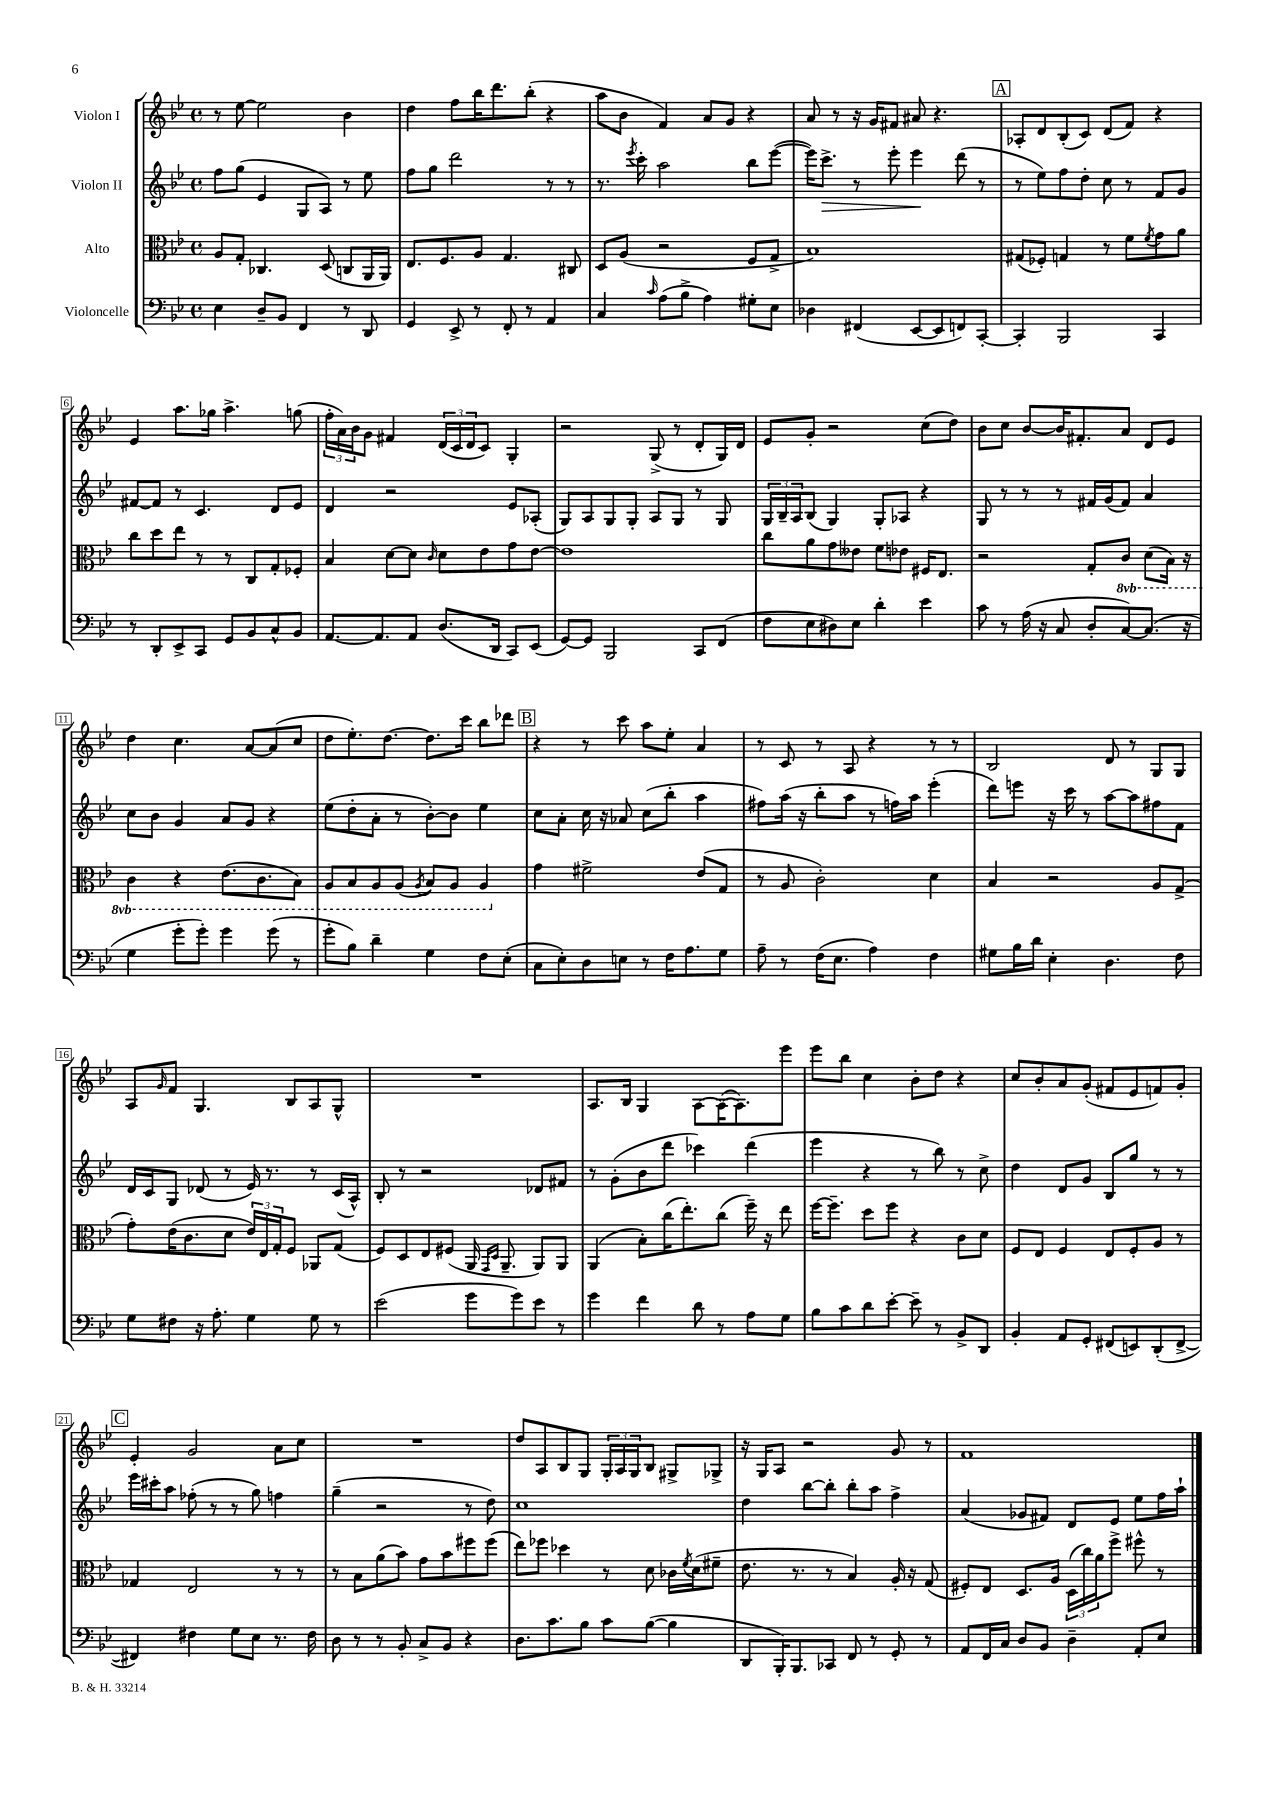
<<
\new StaffGroup <<
\new Staff = "s0" \with { instrumentName = "Violon I" } {
    \clef treble \key bes \major \defaultTimeSignature \time 4/4
    r8 ees''8~ ees''2 bes'4 |
    d''4 f''8 bes''16 d'''8. bes''8-.( r4 |
    a''8 bes'8 f'4) a'8 g'8 r4 |
    a'8 r8 r16 g'16 fis'8 ais'8 r4. |
    \mark \markup { \box "A" } aes8-. d'8 bes8-.( c'8) d'8( f'8) r4 |
    ees'4 a''8. ges''16 a''4.-> g''8( |
    \tuplet 3/2 { f''16-. a'16) bes'16 } g'8 fis'4 \tuplet 3/2 { d'16( c'16 d'16 } c'8) g4-. |
    r2 g8->( r8 d'8-. g16) d'16 |
    ees'8 g'8-. r2 c''8( d''8) |
    bes'8 c''8 bes'8~ bes'16 fis'8.-. a'8 d'8 ees'8 |
    d''4 c''4. a'8~ a'8( c''8 |
    d''8 ees''8.-.) d''8.~ d''8. c'''16 bes''8 des'''8 |
    \mark \markup { \box "B" } r4 r8 c'''8 a''8 ees''8-. a'4 |
    r8 c'8 r8 a8 r4 r8 r8 |
    bes2 d'8 r8 g8 g8 |
    a8 \grace { g'16 } f'8 g4. bes8 a8 g8-^ |
    R1 |
    a8. bes16 g4 a8~ a16~( a8.) ees'''8 |
    ees'''8 bes''8 c''4 bes'8-. d''8 r4 |
    c''8 bes'8-. a'8 g'8-.( fis'8 ees'8 f'8) g'8-. |
    \mark \markup { \box "C" } ees'4-. g'2 a'8 c''8 |
    R1 |
    d''8 a8 bes8 g8 \tuplet 3/2 { g16-. a16 g16 } bes8 gis8-> ges8-> |
    r16 g16 a8 r2 g'8 r8 |
    f'1 \bar "|." |
}
\new Staff = "s1" \with { instrumentName = "Violon II" } {
    \clef treble \key bes \major \defaultTimeSignature \time 4/4
    f''8 g''8( ees'4 g8 a8) r8 ees''8 |
    f''8 g''8 d'''2 r8 r8 |
    r8. \acciaccatura { ees'''8 } c'''16-. a''2 bes''8 ees'''8~( |
    ees'''16) c'''8.->\> r8 ees'''8-. ees'''4\! d'''8( r8 |
    \mark \markup { \box "A" } r8 ees''8) f''8 d''8-. c''8 r8 f'8 g'8 |
    fis'8~ fis'8 r8 c'4. d'8 ees'8 |
    d'4 r2 ees'8 aes8-.( |
    g8) a8 g8 g8-. a8 g8 r8 g8 |
    \tuplet 3/2 { g16 bes16-- a16 } bes8( g4) g8-. aes8 r4 |
    g8 r8 r8 r8 fis'16 g'16( fis'8) a'4 |
    c''8 bes'8 g'4 a'8 g'8 r4 |
    ees''8( d''8-. a'8-. r8 bes'8~-.) bes'8 ees''4 |
    \mark \markup { \box "B" } c''8 a'8-. c''16 r16 aes'8 c''8( bes''8-. a''4 |
    fis''8) a''16( r16 bes''8-. a''8 r8 f''16) a''16 ees'''4-.( |
    d'''8) e'''8 r16 c'''16 r8 a''8~ a''8 fis''8 f'8 |
    d'16 c'16 g8 des'8( r8 ees'16) r8. r8 c'16( a16-^) |
    bes8-. r8 r2 des'8 fis'8 |
    r8 g'8-.( bes'8 d'''8 ces'''4) d'''4( |
    ees'''4 r4 r8 bes''8) r8 c''8-> |
    d''4 d'8 g'8 bes8 g''8 r8 r8 |
    \mark \markup { \box "C" } ees'''16 cis'''16-. a''8 fes''8-.( r8 r8 g''8) f''4 |
    g''4--( r2 r8 d''8) |
    c''1 |
    d''4 bes''8~ bes''8-. bes''8-. a''8 f''4-> |
    a'4( ges'8 fis'8) d'8 ees'8 ees''8 f''16 a''16-! \bar "|." |
}
\new Staff = "s2" \with { instrumentName = "Alto" } {
    \clef alto \key bes \major \defaultTimeSignature \time 4/4 \set Staff.ottavationMarkups = #ottavation-simple-ordinals
    a8 g8-. ces4. d8( c8 a,16 a,16) |
    ees8. f8. a8 g4. cis8 |
    d8 a8( r2 f8 g8-> |
    bes1) |
    \mark \markup { \box "A" } gis8( fes8-.) g4 r8 f'8 \acciaccatura { f'8 } g'8 a'8 |
    c''8 d''8 ees''8 r8 r8 c8 g8-. fes8-. |
    bes4 d'8~ d'8 \grace { c'16 } d'8 ees'8 g'8 ees'8~ |
    ees'1 |
    c''8 a'8 g'8 eeses'8 f'8 ees'8 fis16 ees8. |
    r2 g8-. \ottava #-1 c8 d8( bes,16) r16 |
    c4 r4 ees8.( c8. bes,8) |
    a,8 bes,8 a,8 a,8( \acciaccatura { a,8 } bes,8) a,8 a,4 \ottava #0 |
    \mark \markup { \box "B" } g'4 fis'2-> ees'8( g8 |
    r8 a8 c'2-.) d'4 |
    bes4 r2 a8 g8->( |
    g'8-.) ees'16( c'8. d'8 \tuplet 3/2 { ees'16) ees16 g16-. } f8 aes,8 g8( |
    f8) d8 ees8 fis8( a,16 \grace { g,16 d16 } a,8.-- a,8) a,8 |
    a,4( bes8-.) c''16( ees''8.-.) c''8( f''16--) r16 ees''8 |
    f''16~ f''8.-- d''8 f''8 r4 c'8 d'8 |
    f8 ees8 f4 ees8 f8-. a8 r8 |
    \mark \markup { \box "C" } ges4 ees2 r8 r8 |
    r8 bes8 a'8( bes'8) g'8 bes'8 fis''8 fis''8( |
    ees''8) fes''8 des''4 r8 d'8 ces'16 \acciaccatura { f'8 } d'16( fis'8-- |
    ees'8. r8. r8 bes4) a16-. r16 g8( |
    fis8-.) ees8 d8. a16 \tuplet 3/2 { d16( c''16) a'16 } f''8-> fis''8-^ r8 \bar "|." |
}
\new Staff = "s3" \with { instrumentName = "Violoncelle" } {
    \clef bass \key bes \major \defaultTimeSignature \time 4/4
    ees4 d8-- bes,8 f,4 r8 d,8 |
    g,4 ees,8-> r8 f,8-. r8 a,4 |
    c4 \grace { c'16 } a8( bes8-> a4) gis8-. ees8 |
    des4 fis,4( ees,8~ ees,8 f,8) c,8~-. |
    \mark \markup { \box "A" } c,4-. bes,,2 c,4 |
    r8 d,8-. ees,8-> c,8 g,8 bes,8 c8-^ bes,8 |
    a,8.~ a,8. a,8 d8.( d,16 c,8) ees,8( |
    g,8~) g,8 bes,,2 c,8 f,8( |
    f8 ees8 dis8) ees8 d'4-. ees'4 |
    c'8 r8 a16( r16 c8 d8-. c8~) c8.( r16 |
    g4 g'8-. g'8-.) g'4 g'8( r8 |
    g'8-. bes8) d'4-- g4 f8 ees8-.( |
    \mark \markup { \box "B" } c8 ees8-.) d8 e8 r8 f16 a8. g8 |
    a8-- r8 f16( ees8. a4) f4 |
    gis8 bes16 d'16 ees4-. d4. f8 |
    g8 fis8 r16 a8.-. g4 g8 r8 |
    ees'2( g'8 g'8) ees'8 r8 |
    g'4 f'4 d'8 r8 a8 g8 |
    bes8 c'8 d'8 ees'8~-. ees'8-- r8 bes,8-> d,8 |
    bes,4-. a,8 g,8-. fis,8( e,8) d,8-.( fis,8~-> |
    \mark \markup { \box "C" } fis,4) fis4 g8 ees8 r8. fis16 |
    d8 r8 r8 bes,8-. c8-> bes,8 r4 |
    d8. c'8. bes8 c'8 bes8~( bes4 |
    d,8 bes,,16-.) bes,,8. ces,8 f,8 r8 g,8-. r8 |
    a,8 f,16 c16 d8 bes,8 d4-- a,8-. ees8 \bar "|." |
}
>>
>>
\layout { \context { \Score \override BarNumber.stencil = #(make-stencil-boxer 0.1 0.3 ly:text-interface::print) } }
